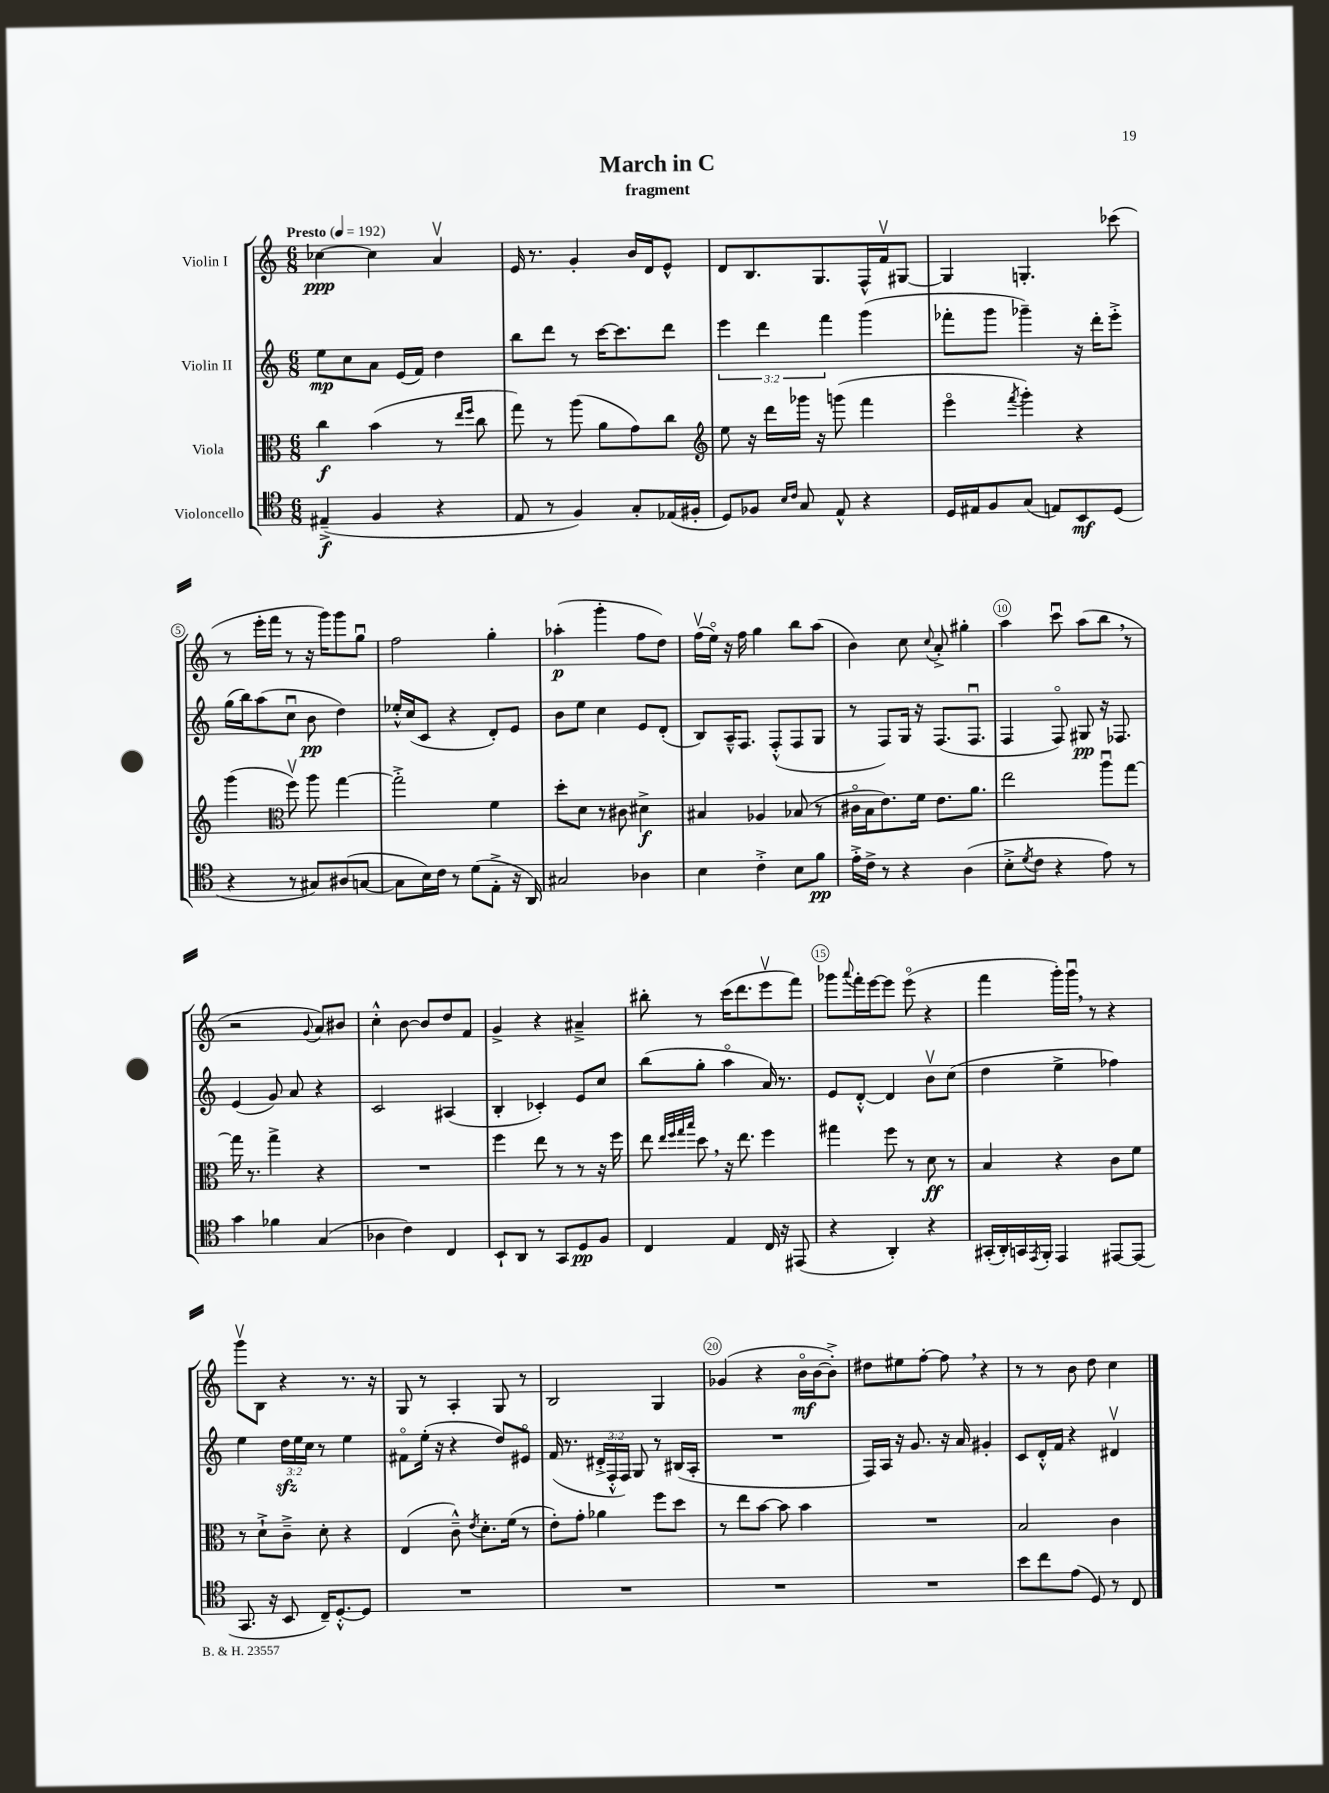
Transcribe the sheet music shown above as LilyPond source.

\header { title = "March in C" subtitle = "fragment" }
<<
\new StaffGroup <<
\new Staff = "s0" \with { instrumentName = "Violin I" } {
    \clef treble \key c \major \numericTimeSignature \time 6/8 \tempo "Presto" 4 = 192
    ces''4~\ppp ces''4 a'4\upbow |
    e'16 r8. g'4-. b'16 d'16 e'8-^ |
    d'8 b8. g8. f16-^ f'16\upbow gis8~ |
    gis4 g4.-. ces'''8( |
    r8 e'''16-. f'''16 r8 r16 g'''16) g'''8 g''8\downbow |
    f''2 g''4-. |
    aes''4-.\p( g'''4-. f''8 d''8) |
    f''16\upbow( e''16\flageolet) r16 f''16 g''4 b''8 a''8( |
    b'4) c''8 \appoggiatura { c''8 } a'8-.-> gis''4-. |
    a''4 c'''8\downbow a''8( b''8 \breathe r8 |
    r2 \appoggiatura { g'8 } a'8) bis'8 |
    c''4-.-^ b'8~ b'8 d''8 f'8 |
    g'4-> r4 ais'4---> |
    bis''8-. r8 c'''16( d'''8. e'''8\upbow f'''8) |
    ges'''8 \appoggiatura { a'''8 } f'''16-. e'''16~ e'''8 e'''8\flageolet( r4 |
    f'''4 g'''16-.) g'''16\downbow \breathe r8 r4 |
    g'''8\upbow b8 r4 r8. r16 |
    g8 r8 a4-. g8 r8 |
    b2 g4 |
    ges'4( r4 b'16\flageolet\mf b'16~ b'8-.->) |
    dis''8 eis''8 f''8~-. f''8 \breathe r4 |
    r8 r8 b'8 d''8 c''4 \bar "|." |
}
\new Staff = "s1" \with { instrumentName = "Violin II" } {
    \clef treble \key c \major \numericTimeSignature \time 6/8 \override Staff.TupletNumber.text = #tuplet-number::calc-fraction-text
    e''8\mp c''8 a'8 e'16( f'16) d''4 |
    b''8 d'''8 r8 c'''16~ c'''8. d'''8 |
    \tuplet 3/2 { e'''4 d'''4 f'''4 } g'''4( |
    fes'''8-. g'''8 ges'''4--) r16 d'''16-. e'''8-.-> |
    g''16( b''16) a''8( c''8\downbow b'8\pp d''4) |
    ees''16-.-^ c''16( c'8 r4 d'8-.) e'8 |
    b'8 e''8 c''4 e'8 d'8-.( |
    b8) a16---^ f8. f8-.-^( f8 g8 |
    r8 f8) g16 r16 f8.( f8.\downbow |
    f4 f8\flageolet) gis8\pp r16 fes8. |
    e'4( g'8) a'8 r4 |
    c'2 ais4( |
    b4-. ces'4-.) e'8 c''8 |
    b''8( g''8-. a''4\flageolet a'16) r8. |
    e'8 d'8~-.-^ d'4 b'8\upbow c''8( |
    d''4 e''4-> fes''4) |
    e''4 \tuplet 3/2 { d''16\sfz e''16 c''16 } r8 e''4 |
    fis'8\flageolet e''16-.( r16 r4 d''8) eis'8\flageolet |
    f'16( r8. \tuplet 3/2 { dis'16-.-> f16-.-^ f16) } g8 r8 bis16( a16-. |
    R2. |
    f16) a16 r16 g'8. r16 a'16 gis'4-. |
    c'8 d'16-.-^ f'16 r4 dis'4\upbow \bar "|." |
}
\new Staff = "s2" \with { instrumentName = "Viola" } {
    \clef alto \key c \major \numericTimeSignature \time 6/8
    c''4\f b'4( r8 \grace { e''16 f''16 } c''8 |
    g''8) r8 a''8( a'8 g'8) c''8 |
    \clef treble e''8 r16 d'''16 ges'''16 r16 g'''8( f'''4 |
    e'''4\flageolet \acciaccatura { f'''8 } g'''4-.) r4 |
    g'''4( \clef alto f''8\upbow) a''8 g''4~ |
    g''2-.-> f'4 |
    d''8-. d'8 r8 cis'8 dis'4->\f |
    bis4 aes4 bes8( r8 |
    cis'16\flageolet b16 e'8.) f'16 e'8. a'8. |
    e''2 a''8\downbow g''8~ |
    g''16 r8. g''4-> r4 |
    R2. |
    f''4 e''8 r8 r8 r16 f''16 |
    e''8 \grace { e''32 f''32 g''32 b''32 } d''8 \breathe r16 e''8. f''4 |
    gis''4 f''8 r8 d'8\ff r8 |
    b4 r4 c'8 f'8 |
    r8 d'8-!-> c'8---> d'8-. r4 |
    e4( c'8---^) \acciaccatura { e'8 } d'8.-. f'16( r8 |
    e'8-.) g'8-. aes'4 f''8 d''8 |
    r8 e''8 b'8~ b'8 b'4 |
    R2. |
    b2 c'4 \bar "|." |
}
\new Staff = "s3" \with { instrumentName = "Violoncello" } {
    \clef tenor \key c \major \numericTimeSignature \time 6/8
    eis4--->\f( f4 r4 |
    e8 r8 f4) g8-. ees16( fis16-. |
    d8) fes8 \grace { b16 c'16 } g8 e8-^ r4 |
    d16 eis16 f8 g8( e8) b,8\mf d8( |
    r4 r8 gis8) ais8( g8~ |
    g8 b16) c'16 r8 d'8( e8-.-> r16 a,16) |
    gis2 aes4 |
    b4 c'4-.-> b8 f'8\pp |
    e'16-.-> c'16-> r8 r4 a4( |
    b8-.-> \acciaccatura { d'8 } c'8 r4 e'8) r8 |
    g'4 fes'4 g4( |
    aes4 c'4) c4 |
    b,8-! a,8 r8 g,8 d8\pp f8 |
    c4 e4 c16 r16 eis,8( |
    r4 a,4-.) r4 |
    gis,16-.( a,16-.) g,16 \acciaccatura { e,8 } f,16-. e,4 eis,8~ eis,8( |
    g,8. r16 b,8 c16--) d8.~-.-^ d8 |
    R2. |
    R2. |
    R2. |
    R2. |
    b'8 c''8 e'8( d8) r8 c8 \bar "|." |
}
>>
>>
\layout { \context { \Score \override BarNumber.break-visibility = ##(#f #t #t) barNumberVisibility = #(every-nth-bar-number-visible 5) \override BarNumber.stencil = #(make-stencil-circler 0.1 0.3 ly:text-interface::print) } }
